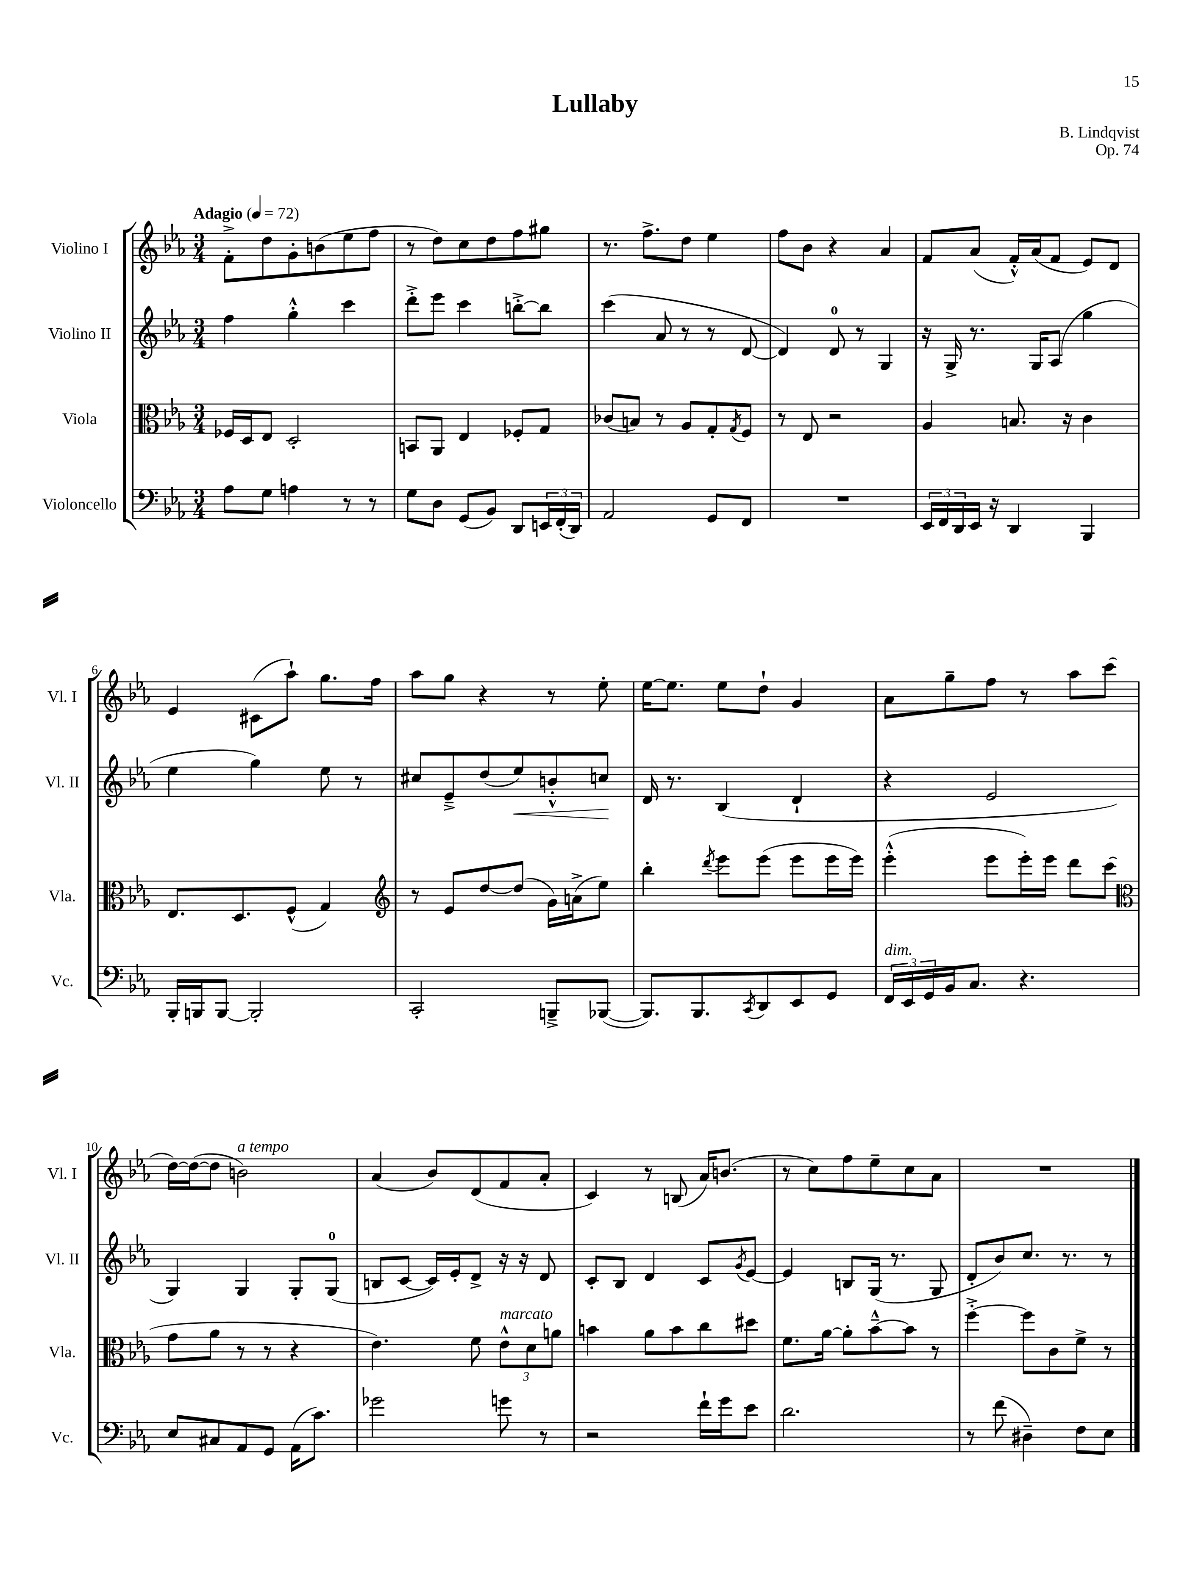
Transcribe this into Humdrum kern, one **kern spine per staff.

**kern	**kern	**kern	**kern
*staff4	*staff3	*staff2	*staff1
*clefF4	*clefC3	*clefG2	*clefG2
*k[b-e-a-]	*k[b-e-a-]	*k[b-e-a-]	*k[b-e-a-]
*M3/4	*M3/4	*M3/4	*M3/4
*MM72	*MM72	*MM72	*MM72
8A-\L	16F-/LL	4ff\	8f'^\L
.	16D/J	.	.
8G\J	8E-/J	.	8dd\
4A\	2D'/	4gg'^^\	8g'\
.	.	.	(8b\
8r	.	4ccc\	8ee-\
8r	.	.	8ff\J
=	=	=	=
8G\L	8BB/L	8ddd'^\L	8r
8D\J	8AA-/J	8eee-\J	8dd\L)
(8GG/L	4E-/	4ccc\	8cc\
8BB-/J)	.	.	8dd\
8DD/L	8F-'/L	[8bb'^\L	8ff\
24EE/L	8G/J	8bb\]J	8gg#\J
(24FF'/	.	.	.
24DD/JJ)	.	.	.
=	=	=	=
2AA-/	(8c-/L	(4ccc\	8.r
.	8B/J)	.	.
.	.	.	8.ff^\L
.	8r	8a-/	.
.	8A-/L	8r	8dd\J
8GG/L	8G'/	8r	4ee-\
.	8qG/	.	.
8FF/J	8F/J	[8d/	.
=	=	=	=
2.r	8r	4d/])	8ff\L
.	8E-/	.	8b-\J
.	2r	8d/	4r
.	.	8r	.
.	.	4G/	4a-/
=	=	=	=
24EE-/LL	4A-/	16r	8f/L
24FF/	.	.	.
.	.	16G^/	.
24DD/	.	.	.
16EE-/JJ	.	8.r	(8a-/J
16r	.	.	.
4DD/	8.B/	.	16f'^^/LL)
.	.	16G/LK	(16a-/J
.	.	(8A-/J	8f/J
.	16r	.	.
4BBB-/	4c\	4gg\	8e-/L)
.	.	.	8d/J
=	=	=	=
16BBB-'/LL	8.E-/L	4ee-\	4e-/
16BBB/J	.	.	.
[8BBB/J	.	.	.
.	8.D/	.	.
2BBB'/]	.	4gg\)	(8c#\L
.	(8F^^/J	.	8aa-`\J)
.	4G/)	8ee-\	8.gg\L
.	.	8r	.
.	.	.	16ff\Jk
=	=	=	=
*	*clefG2	*	*
2CC'/	8r	8cc#/L	8aa-\L
.	8e-/L	8e-~^/	8gg\J
.	[8dd/	(8dd/	4r
.	(8dd/]J	8ee-/)	.
8BBB~^/L	16g\LL)	8b'^^/	8r
.	(16a^\J	.	.
([8BBB-/J	8ee-\J)	8cc/J	8ee-'\
=	=	=	=
8.BBB-/]L)	4bb-'\	16d/	[16ee-\LK
.	.	8.r	8.ee-\]J
8.BBB-/	.	.	.
.	8qddd/	.	.
.	8eee-\L	(4B-/	8ee-\L
8qCC/	.	.	.
8DD/	(8eee-\J	.	8dd`\J
8EE-/	8eee-\L	4d`/	4g/
8GG/J	16eee-\L	.	.
.	16eee-\JJ)	.	.
=	=	=	=
24FF/LL	(4eee-'^^\	4r	8a-\L
24EE-/	.	.	.
24GG/	.	.	.
16BB-/J	.	.	8gg~\
8.C/J	.	.	.
.	8eee-\L	2e-/	8ff\J
4.r	16eee-'\L)	.	8r
.	16eee-\JJ	.	.
.	8ddd\L	.	8aa-\L
.	(8ccc\J	.	(8ccc\J
=	=	=	=
*	*clefC3	*	*
8E-/L	8g\L	4G/)	[16dd\LL)
.	.	.	(16dd\_J
8C#/	8a-\J	.	8dd\]J
8AA-/	8r	4G/	2b\)
8GG/J	8r	.	.
(16AA-\LK	4r	8G'/L	.
8.c\J)	.	.	.
.	.	(8G/J	.
=	=	=	=
2g-\	4.e-\)	8B/L	(4a-/
.	.	[8c/J	.
.	.	16c/]LL)	8b-/L)
.	.	16e-'/J	.
.	8f\	8d^/J	(8d/
8g\	12e-^^\L	16r	8f/
.	.	16r	.
.	12d\	.	.
8r	.	8d/	8a-'/J
.	12a\J	.	.
=	=	=	=
2r	4b\	8c'/L	4c/)
.	.	8B-/J	.
.	8a-\L	4d/	8r
.	8b\	.	(8B/
16f`\LL	8cc\	8c/L	16a-/LK)
16g\J	.	.	(8.b/J
.	.	8qg/	.
8e-\J	8dd#\J	[8e-/J	.
=	=	=	=
2.d\	8.f\L	4e-/]	8r
.	.	.	8cc\L)
.	[16a-\Jk	.	.
.	8a-'\]L	8B/L	8ff\
.	[8b-~^^\	(16G/Jk	8ee-~\
.	.	8.r	.
.	8b-\]J	.	8cc\
.	8r	8G/	8a-\J
=	=	=	=
8r	[4ff'^\	8d'/L	2.r
(8f\	.	8b-/)	.
4D#~\)	8ff\]L	8.cc/J	.
.	8c\	.	.
.	.	8.r	.
8F\L	8f^\J	.	.
8E-\J	8r	8r	.
==	==	==	==
*-	*-	*-	*-
